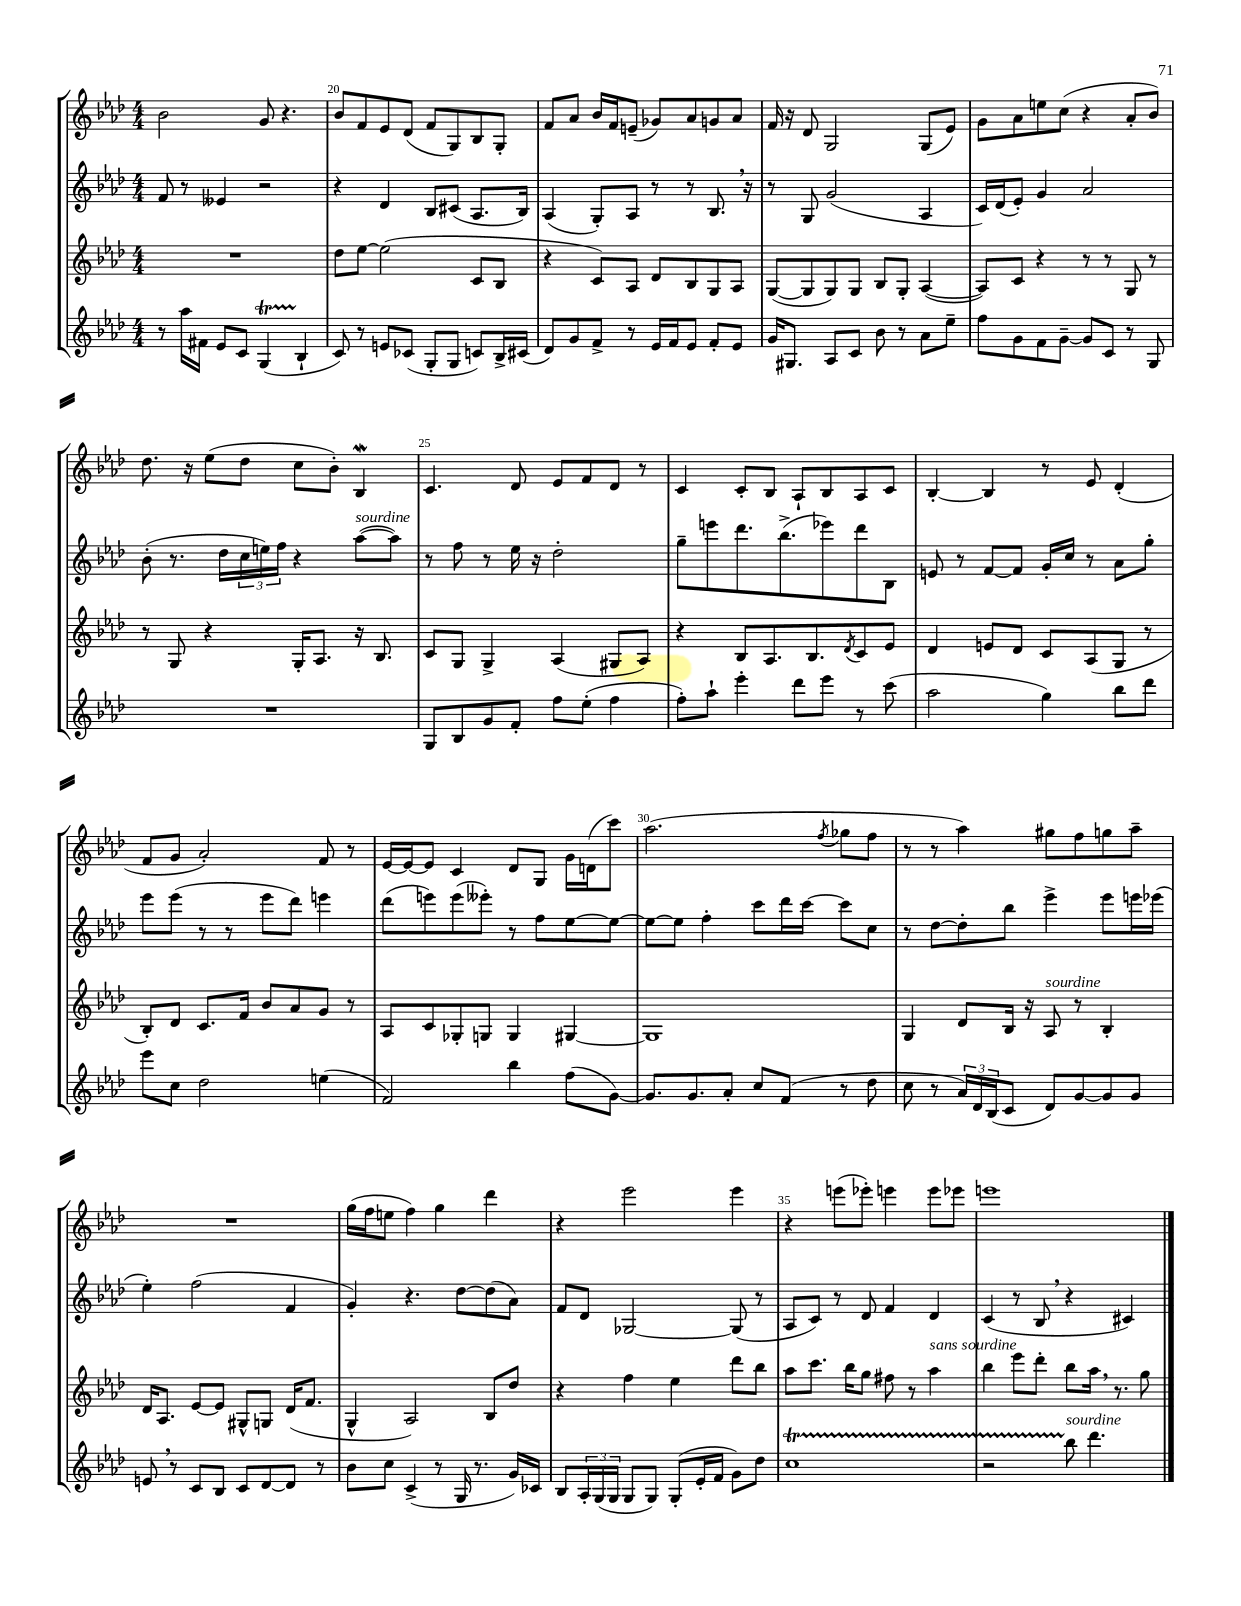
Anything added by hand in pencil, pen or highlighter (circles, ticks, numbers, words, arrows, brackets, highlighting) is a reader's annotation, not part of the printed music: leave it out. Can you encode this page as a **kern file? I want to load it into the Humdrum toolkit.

**kern	**kern	**kern	**kern
*part4	*part3	*part2	*part1
*staff4	*staff3	*staff2	*staff1
*clefG2	*clefG2	*clefG2	*clefG2
*k[b-e-a-d-]	*k[b-e-a-d-]	*k[b-e-a-d-]	*k[b-e-a-d-]
*M4/4	*M4/4	*M4/4	*M4/4
=19	=19	=19	=19
8r	1r	8f/	2b-\
16aa-\LL	.	8r	.
16f#X\JJ	.	.	.
8e-/L	.	4e--X/	.
8c/J	.	.	.
(4Gt/	.	2r	8g/
.	.	.	4.r
4B-`/	.	.	.
=20	=20	=20	=20
8c/)	8dd-\L	4r	8b-/L
8r	[8ee-\J	.	8f/
8en/L	(2ee-\]	4d-/	8e-/
(8c-X/J	.	.	(8d-/J
8G'/L	.	8B-/L	8f/L
8G/J	.	(8c#X/J	8G/)
8cn/L)	8c/L	8.A-/L	8B-/
16B-^/L	8B-/J	.	8G'/J
(16c#X/JJ	.	16B-/Jk)	.
=21	=21	=21	=21
8d-/L)	4r	(4A-/	8f/L
8g/	.	.	8a-/J
8f^/J	8c/L)	8G'/L)	16b-/LL
.	.	.	16f/J
8r	8A-/J	8A-/J	(8en~/J
16e-/LL	8d-/L	8r	8g-X/L)
16f/J	.	.	.
8e-/J	8B-/	8r	8a-/
8f'/L	8G/	8.B-,/	8gn/
8e-/J	8A-/J	.	8a-/J
.	.	16r	.
=22	=22	=22	=22
16g/KL	([8G/L	8r	16f/
8.G#X/J	.	.	16r
.	8G/]	8G/	8d-/
8A-/L	8G/)	(2g/	2G/
8c/J	8G/J	.	.
8b-\	8B-/L	.	.
8r	8G'/J	.	.
8a-\L	([4A-/	4A-/	(8G/L
8ee-~\J	.	.	8e-/J)
=23	=23	=23	=23
8ff\L	8A-/L])	16c/LL)	8g\L
.	.	(16d-/J	.
8g\	8c/J	8e-'/J)	8a-\
8f\	4r	4g/	8een\
[8g~\J	.	.	(8cc\J
8g/L]	8r	2a-/	4r
8c/J	8r	.	.
8r	8G/	.	8a-'/L
8G/	8r	.	8b-/J)
!!LO:LB:g=z
=24	=24	=24	=24
1r	8r	(8b-'\	8.dd-\
.	8G/	8.r	.
.	.	.	16r
.	4r	.	(8ee-\L
.	.	16dd-\LL	.
.	.	24cc\	8dd-\J
.	.	24een\)	.
.	.	24ff\JJ	.
.	16G'/KL	4r	8cc\L
.	8.A-/J	.	.
.	.	.	8b-'\J)
!	!	!LO:TX:a:i:t=sourdine	!
.	16r	([8aa-\L	4B-W/
.	8.B-/	.	.
.	.	8aa-\J])	.
=25	=25	=25	=25
8G/L	8c/L	8r	4.c/
8B-/	8G/J	8ff\	.
8g/	4G^/	8r	.
8f'/J	.	16ee-\	8d-/
.	.	16r	.
8ff\L	(4A-/	2dd-'\	8e-/L
(8ee-'\J	.	.	8f/
4ff\	8G#X/L	.	8d-/J
.	8A-/J)	.	8r
=26	=26	=26	=26
8ff'\L)	4r	8gg~\L	4c/
8aa-`\J	.	8eeen\	.
4eee-'\	8B-/L	8.ddd-\	8c'/L
.	8.A-/	.	8B-/J
.	.	(8.bb-^\	.
8ddd-\L	.	.	8A-`/L
.	8.B-/	.	.
8eee-\J	.	8eee-X\)	8B-/
.	8qd-/	.	.
8r	8c/	8ddd-\	8A-/
(8ccc\	8e-/J	8B-\J	8c/J
=27	=27	=27	=27
2aa-\	4d-/	8en/	[4B-'/
.	.	8r	.
.	8en/L	[8f/L	4B-/]
.	8d-/J	8f/J]	.
4gg\)	8c/L	16g'/LL	8r
.	.	16cc/JJ	.
.	(8A-/	8r	8e-/
8bb-\L	8G/J	8a-\L	(4d-'/
8ddd-\J	8r	8gg'\J	.
!!LO:LB:g=z
=28	=28	=28	=28
8eee-\L	8B-'/L)	8eee-\L	8f/L
8cc\J	8d-/J	(8eee-\J	8g/J
2dd-\	8.c/L	8r	2a-'/)
.	.	8r	.
.	16f/Jk	.	.
.	8b-/L	8eee-\L	.
.	8a-/	8ddd-\J)	.
(4een\	8g/J	4eeen\	8f/
.	8r	.	8r
=29	=29	=29	=29
2f/)	8A-/L	(8ddd-\L	[16e-/LL
.	.	.	16e-/J_
.	8c/	8eeen\)	8e-/J]
.	8G-X'/	(8eee\	4c/
.	8Gn/J	8eee--X'\J)	.
4bb-\	4G/	8r	8d-/L
.	.	8ff\L	8G/J
(8ff\L	[4G#X/	[8ee-\	16g\LL
.	.	.	(16dn\J
[8g\J)	.	8ee-\J_	8ccc\J)
=30	=30	=30	=30
8.g/L]	1G#]	8ee-\L_	(2.aa-\
.	.	8ee-\J]	.
8.g/	.	.	.
.	.	4ff'\	.
8a-'/J	.	.	.
8cc/L	.	8ccc\L	.
(8f/J	.	16ddd-\L	.
.	.	[16ccc\JJ	.
.	.	.	8qff/
8r	.	8ccc\L]	8gg-X\L
8dd-\	.	8cc\J	8ff\J
=31	=31	=31	=31
8cc\	4G/	8r	8r
8r	.	[8dd-\L	8r
24a-/LL)	8d-/L	8dd-'\]	4aa-\)
24d-/	.	.	.
(24B-/J	.	.	.
8c/J	16B-/Jk	8bb-\J	.
.	16r	.	.
!	!LO:TX:a:i:t=sourdine	!	!
8d-/L)	8A-/	4eee-^\	8gg#X\L
[8g/	8r	.	8ff\
8g/]	4B-'/	8eee-\L	8ggn\
8g/J	.	16eeen\L	8aa-~\J
.	.	(16eee-X\JJ	.
!!LO:LB:g=z
=32	=32	=32	=32
8en,/	16d-/KL	4ee-'\)	1r
.	8.A-/J	.	.
8r	.	.	.
8c/L	[8e-/L	(2ff\	.
8B-/J	8e-/J]	.	.
8c/L	8G#X^^/L	.	.
[8d-/	8Gn/J	.	.
8d-/J]	(16d-/KL	4f/	.
.	8.f/J	.	.
8r	.	.	.
=33	=33	=33	=33
8b-\L	4G^^/	4g'/)	(16gg\LL
.	.	.	16ff\J
8cc\J	.	.	8een\J
(4c^/	2A-/)	4.r	4ff\)
8r	.	.	4gg\
16G/	.	[8dd-\L	.
8.r	.	.	.
.	8B-/L	(8dd-\]	4ddd-\
16g/LL)	8dd-/J	8a-\J)	.
16c-X/JJ	.	.	.
=34	=34	=34	=34
8B-/L	4r	8f/L	4r
24A-'/L	.	8d-/J	.
(24G/	.	.	.
24G/JJ	.	.	.
8G/L	4ff\	[2G-X/	2eee-\
8G/J)	.	.	.
(8G'/L	4ee-\	.	.
16e-'/L	.	.	.
16f/JJ	.	.	.
8g\L)	8ddd-\L	(8G-/]	4eee-\
8dd-\J	8bb-\J	8r	.
=35	=35	=35	=35
1cct	8aa-\L	8A-/L	4r
.	8.ccc\J	8c/J)	.
.	.	8r	(8eeen\L
.	16bb-\KL	.	.
.	8gg\J	8d-/	8eee-X'\J)
.	8ff#X\	4f/	4eeen\
.	8r	.	.
!	!LO:TX:a:i:t=sans sourdine	!	!
.	4aa-\	4d-/	8eee\L
.	.	.	8eee-X\J
=36	=36	=36	=36
2r	4bb-\	(4c/	1eeen
.	8eee-\L	8r	.
.	8ddd-'\J	8B-,/	.
!LO:TX:a:i:t=sourdine	!	!	!
8bb-\	8bb-\L	4r	.
4.ddd-\	16aa-,\Jk	.	.
.	8.r	.	.
.	.	4c#X/)	.
.	8gg\	.	.
==	==	==	==
*-	*-	*-	*-
